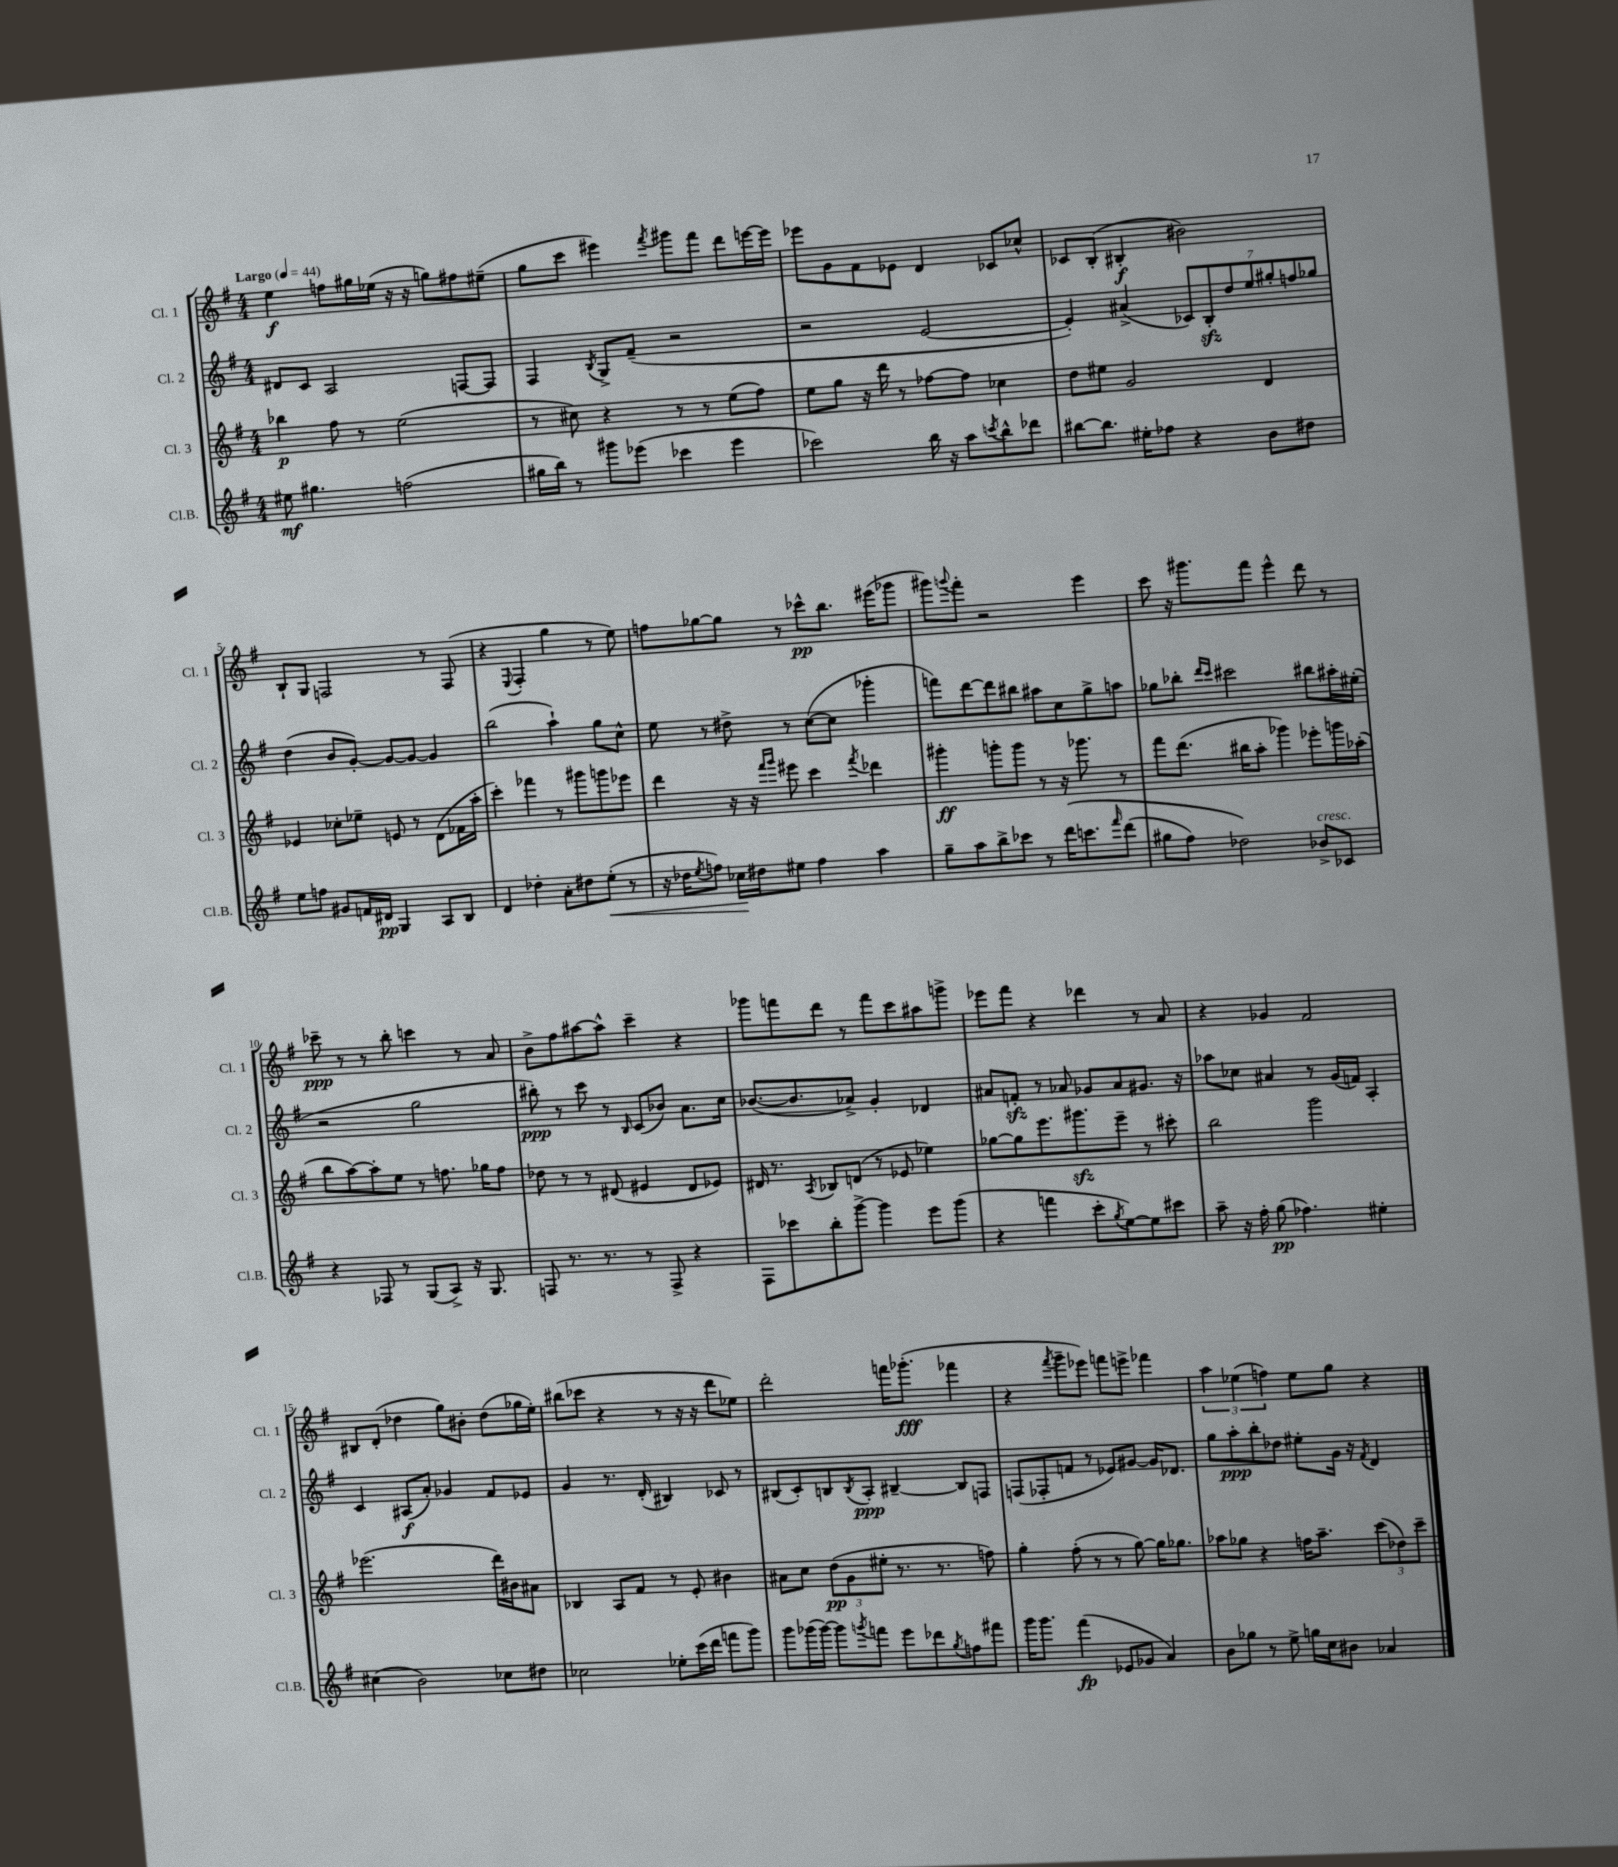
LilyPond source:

<<
\new StaffGroup <<
\new Staff = "s0" \with { instrumentName = "Cl. 1" shortInstrumentName = "Cl. 1" } {
    \clef treble \key g \major \numericTimeSignature \time 4/4 \tempo "Largo" 4 = 44
    e''4\f f''8 gis''16 ees''16( r16 r16 g''8) fis''8 eis''8--( |
    g''8 c'''8 eis'''4) \acciaccatura { fis'''8 } gis'''8 fis'''8 d'''8 e'''16~ e'''16 |
    ees'''8 g'8 fis'8 ees'8 d'4 ces'8 ces''8-^ |
    ces'8 b8-.( bis4-.\f bis'2) |
    b8-! g8 f2 r8 f8( |
    r4 \appoggiatura { e8 } fis4-. g''4 r8 e''8) |
    f''8 ges''8~ ges''8 r8 ces'''8-^\pp b''8. eis'''16( ges'''8 |
    gis'''8) \appoggiatura { g'''8 } fis'''8-. r2 e'''4 |
    c'''8 r16 gis'''8. fis'''8 e'''4-^ d'''8 r8 |
    ces'''8--\ppp r8 r8 b''8-. c'''4 r8 a'8 |
    b'8-> fis''8 ais''8~ ais''8-^ c'''4-- r4 |
    ges'''8 f'''8 d'''8 r8 f'''8 c'''8 ais''8 g'''8-> |
    ees'''8 fis'''8 r4 des'''4 r8 a'8 |
    r4 ges'4 fis'2 |
    bis8 d'8-.( des''4 g''8) bis'8-. des''8( ges''16 e''16-.) |
    bis''8( ces'''8 r4 r8 r16 r16 d'''8 ees''8) |
    d'''2-. f'''16 ges'''8.-.\fff( fes'''4 |
    r4 \acciaccatura { fis'''8 } g'''8-- ees'''8) f'''8 e'''8-> fes'''4 |
    \tuplet 3/2 { a''4 ees''4( f''4) } ees''8 g''8 r4 \bar "|." |
}
\new Staff = "s1" \with { instrumentName = "Cl. 2" shortInstrumentName = "Cl. 2" } {
    \clef treble \key g \major \numericTimeSignature \time 4/4
    dis'8 c'8 a2 f8~ f8 |
    fis4 \acciaccatura { b8 } g8-> fis'8--( r2 |
    r2 e'2~ |
    e'4-.) ais'4->( \tuplet 7/4 { ces'8) b8-.\sfz d''8 e''8 gis''8-. f''8 ges''8 } |
    d''4( b'8 g'8~-.) g'8~ g'8~ g'4 |
    b''2( a''4-!) g''8 c''8-^ |
    e''8 r8 dis''8-> r8 c''8~( c''8 ges'''4-. |
    f'''8) d'''8~ d'''8 bis''8 ais''8 c''8 g''8-> a''8 |
    ges''8 bes''8-. \grace { d'''16 c'''16 } cis'''2 bis''8 ais''16-. eis''16-.( |
    r2 g''2 |
    bis''8-.\ppp) r8 c'''8 r8 \grace { b16 } c'8( bes'8) a'8. c''16 |
    bes'8.~( bes'8. aes'8->) g'4-. des'4 |
    ais'8 f'8-.\sfz r8 aes'8 ges'8 aes'8 gis'8. r16 |
    aes''8 ces''8 ais'4 r8 g'16( f'16) a4-. |
    c'4 ais8\f( a'8-.) ges'4 fis'8 ees'8 |
    g'4 r8. d'16-.( bis4) ces'8 r8 |
    bis8( c'8-.) b8 \acciaccatura { b8 } a8-.\ppp bis4~-- bis8 f8 |
    f8( fes8-. f'8 r8 ees'8) gis'8~ gis'16 des'8. |
    g''8 a''8-.\ppp b''8-. des''8 eis''8-. g'16 r16 \acciaccatura { fis'8 } d'4 \bar "|." |
}
\new Staff = "s2" \with { instrumentName = "Cl. 3" shortInstrumentName = "Cl. 3" } {
    \clef treble \key g \major \numericTimeSignature \time 4/4
    bes''4\p fis''8 r8 e''2( |
    r8 cis''8) r4 r8 r8 e''8( fis''8) |
    e''8 g''8 r16 d'''16 r8 fes''8~ fes''8 ces''4 |
    d''8 eis''8 g'2 d'4 |
    ees'4 ces''8-. ees''8-- e'8 r8 d'8( fes'16 a''16-. |
    c'''4-.) fes'''4 r8 gis'''8 g'''8 ees'''8 |
    d'''4 r16 r16 \grace { fis'''16 g'''16 } eis'''8 c'''4 \acciaccatura { fis'''8 } des'''4 |
    gis'''4-.\ff g'''8-. g'''8 r8 r16 ges'''8. r8 |
    fis'''8 d'''8.( bis''16 a''8-. ges'''4) ees'''8-. g'''16 aes''16-.( |
    b''8 a''8~) a''8-. e''8 r8 f''8. ges''16 f''8 |
    des''8 r8 r8 dis'8( eis'4 dis'8 ees'8) |
    dis'16 r8. \acciaccatura { a8 } bes8 d'8( r8 ees'8 ees''4) |
    ges''8~ ges''8 e'''8. gis'''8.\sfz e'''8-- r8 cis'''8-. |
    b''2 g'''2 |
    ees'''2.( d'''16) bis'16 ais'8 |
    bes4 a8 fis'8 r8 e'8-. bis'4 |
    ais'8 c''8 \tuplet 3/2 { d''8\pp( g'8 eis''8-. } r8. r8. f''8) |
    g''4-. fis''8-.( r8 r8 g''8~) g''16 ges''8. |
    aes''8 ges''8 r4 f''16 aes''8.-- \tuplet 3/2 { c'''8( des''8) c'''8-- } \bar "|." |
}
\new Staff = "s3" \with { instrumentName = "Cl.B." shortInstrumentName = "Cl.B." } {
    \clef treble \key g \major \numericTimeSignature \time 4/4
    eis''8\mf gis''4. f''2( |
    gis''16 b''16) r8 gis'''8 ees'''8( ces'''4 ees'''4 |
    ces'''2) b''16 r16 a''8 \acciaccatura { c'''8 } b''8-^ des'''8 |
    bis''8~ bis''8. eis''16-. fes''8 r4 b'8 dis''8 |
    e''8 f''8 gis'8 f'16 dis'16\pp g4 a8 b8 |
    d'4 des''4-. a'8-. dis''8 e''8-.\<( r8 |
    r16 des''16 \acciaccatura { e''8 } f''8) ces''16\! dis''16 eis''8 f''4 a''4 |
    g''8-- a''8 b''8-> ces'''8 r8 d'''16\( c'''8. \grace { fis'''16 } d'''8( |
    gis''8 fis''8) des''2\) bes'8->^\markup { \italic "cresc." } ces'8 |
    r4 fes8 r8 g8( a8->) r16 g8. |
    f8 r8. r8. r8 f8-> r4 |
    fis8 ces'''8 b''8-. g'''8~-> g'''4 e'''8 g'''8( |
    r4 f'''4 c'''8-. \acciaccatura { g''8 } e''8~) e''8 cis'''8 |
    a''8-- r16 fis''16-. g''8\pp( fes''4.) eis''4-. |
    cis''4( b'2) ces''8 dis''8 |
    ces''2 ees''8-. c'''16( d'''16 f'''8 g'''8) |
    g'''8 ges'''16( ges'''16~) ges'''8 \acciaccatura { g'''8 } f'''8 e'''8 des'''8 \acciaccatura { g''8 } f''8 fis'''8 |
    g'''16 g'''8. fis'''4\fp( ees'8 ges'8 a'4) |
    b'8 ges''8 r8 e''8-> g''16 c''16 bis'8 aes'4 \bar "|." |
}
>>
>>
